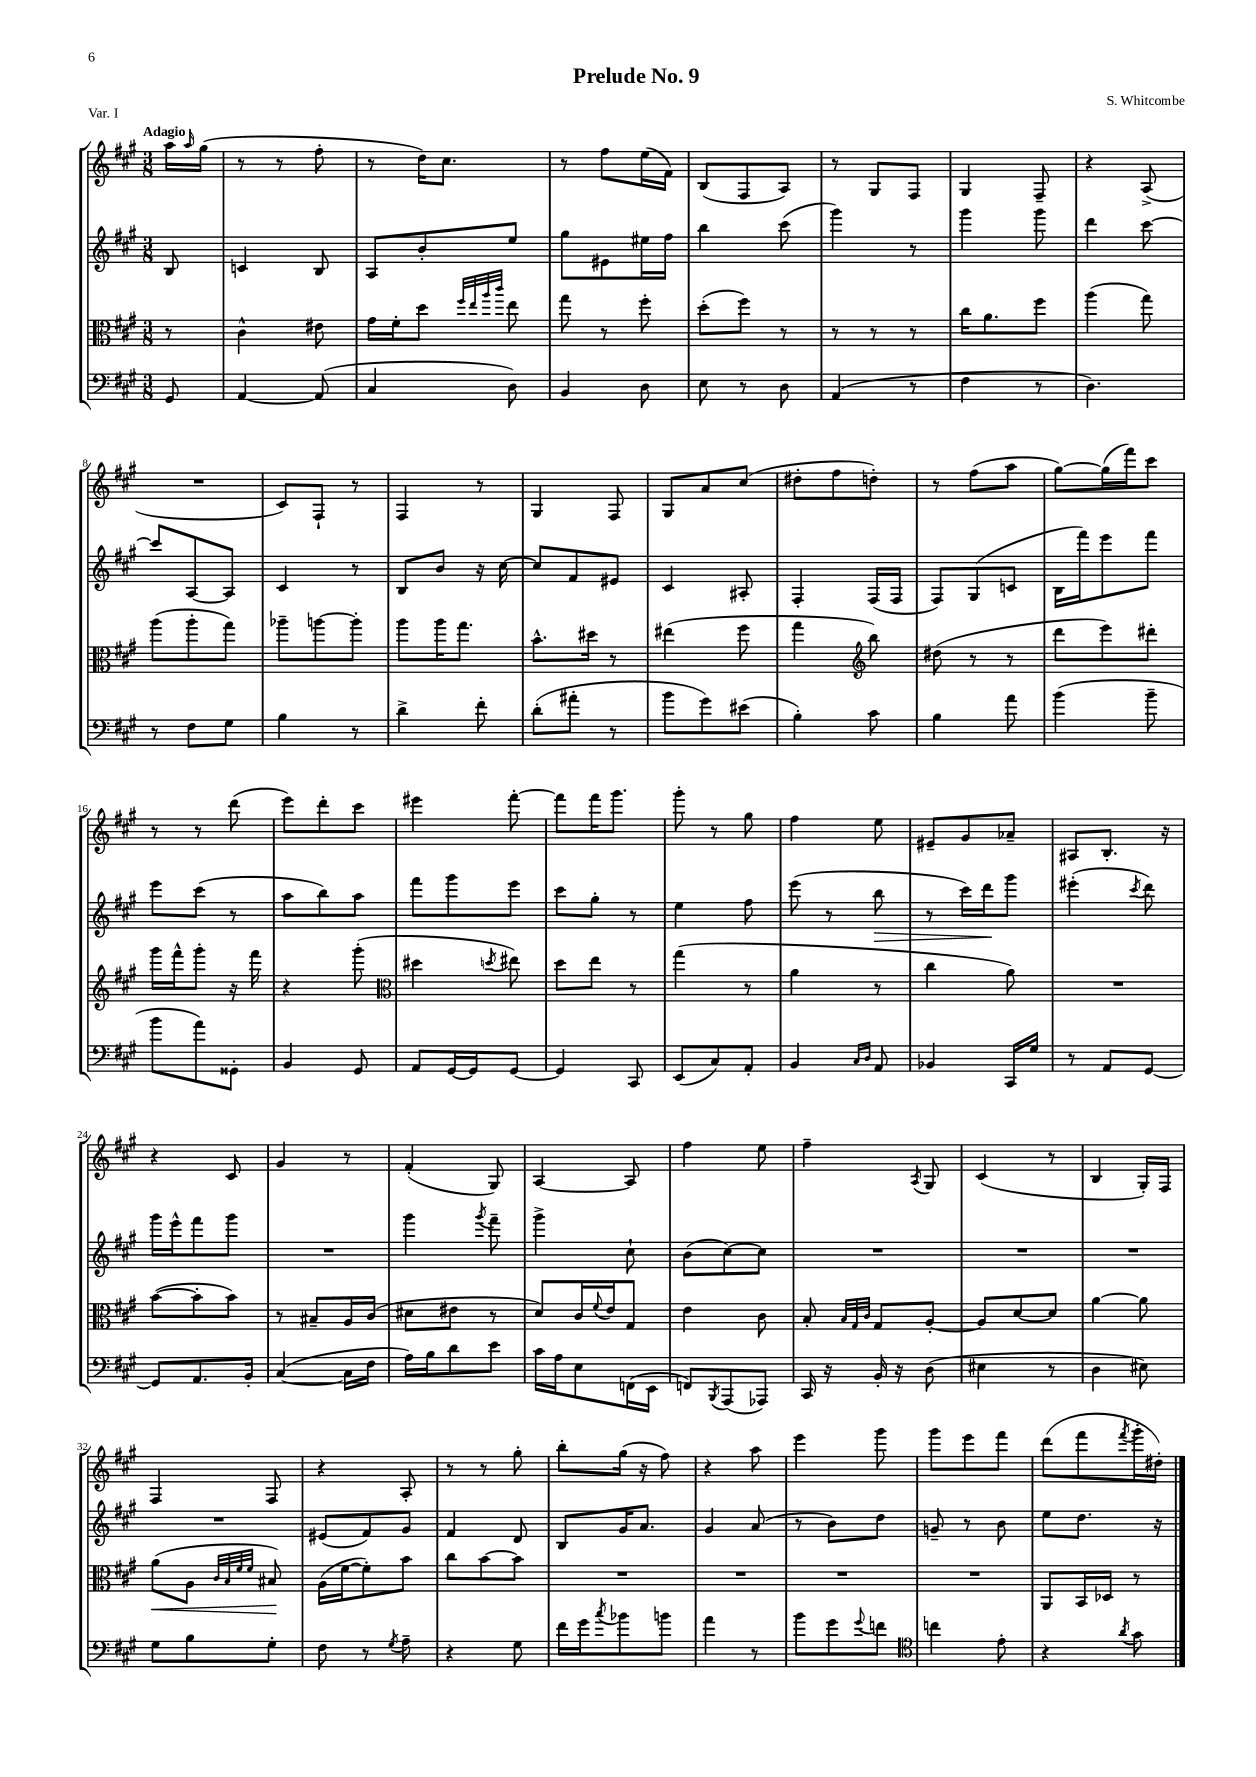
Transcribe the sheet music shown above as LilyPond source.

\header { title = "Prelude No. 9" composer = "S. Whitcombe" piece = "Var. I" }
<<
\new StaffGroup <<
\new Staff = "s0" {
    \clef treble \key a \major \numericTimeSignature \time 3/8 \partial 8 \tempo "Adagio"
    a''16 \grace { a''16 } gis''16( |
    r8 r8 fis''8-. |
    r8 d''16) cis''8. |
    r8 fis''8 e''16( fis'16) |
    b8( fis8 a8) |
    r8 gis8 fis8 |
    gis4 fis8-- |
    r4 a8->( |
    R4. |
    cis'8) fis8-! r8 |
    fis4 r8 |
    gis4 fis8 |
    gis8 a'8 cis''8( |
    dis''8-. fis''8 d''8-.) |
    r8 fis''8( a''8 |
    gis''8~) gis''16( fis'''16) cis'''8 |
    r8 r8 d'''8( |
    e'''8) d'''8-. cis'''8 |
    eis'''4 fis'''8~-. |
    fis'''8 fis'''16 gis'''8. |
    gis'''8-. r8 gis''8 |
    fis''4 e''8 |
    eis'8-- gis'8 aes'8-- |
    ais8 b8.-. r16 |
    r4 cis'8 |
    gis'4 r8 |
    fis'4-.( gis8) |
    a4~ a8 |
    fis''4 e''8 |
    fis''4-- \acciaccatura { a8 } gis8 |
    cis'4( r8 |
    b4 gis16-.) fis16 |
    fis4 fis8 |
    r4 a8-. |
    r8 r8 gis''8-. |
    b''8-. gis''16( r16 fis''8) |
    r4 a''8 |
    e'''4 gis'''8 |
    gis'''8 e'''8 fis'''8 |
    d'''8( fis'''8 \acciaccatura { fis'''8 } gis'''16-. dis''16-.) \bar "|." |
}
\new Staff = "s1" {
    \clef treble \key a \major \numericTimeSignature \time 3/8 \partial 8
    b8 |
    c'4 b8 |
    a8 b'8-. e''8 |
    gis''8 eis'8 eis''16 fis''16 |
    b''4 cis'''8( |
    gis'''4) r8 |
    gis'''4 gis'''8 |
    d'''4 cis'''8~ |
    cis'''8 a8~ a8 |
    cis'4 r8 |
    b8 b'8 r16 cis''16~ |
    cis''8 fis'8 eis'8 |
    cis'4 ais8-. |
    fis4-. fis16( fis16 |
    fis8) gis8( c'8 |
    b16 fis'''16) e'''8 fis'''8 |
    e'''8 cis'''8( r8 |
    a''8 b''8) a''8 |
    fis'''8 gis'''8 e'''8 |
    cis'''8 gis''8-. r8 |
    e''4 fis''8 |
    e'''8( r8 b''8\> |
    r8 cis'''16) d'''16\! gis'''8 |
    eis'''4-.( \acciaccatura { cis'''8 } d'''8) |
    gis'''16 e'''16-^ fis'''8 gis'''8 |
    R4. |
    gis'''4 \acciaccatura { gis'''8 } fis'''8-- |
    gis'''4-> cis''8-! |
    b'8( cis''8~) cis''8 |
    R4. |
    R4. |
    R4. |
    R4. |
    eis'8( fis'8) gis'8 |
    fis'4 d'8 |
    b8 gis'16 a'8. |
    gis'4 a'8( |
    r8 b'8) d''8 |
    g'8-- r8 b'8 |
    e''8 d''8. r16 \bar "|." |
}
\new Staff = "s2" {
    \clef alto \key a \major \numericTimeSignature \time 3/8 \partial 8
    r8 |
    cis'4-^ eis'8 |
    gis'16 fis'16-. d''8 \grace { fis''32 e''32 a''32 cis'''32 } e''8 |
    gis''8 r8 fis''8-. |
    d''8-.( fis''8) r8 |
    r8 r8 r8 |
    cis''16 a'8. fis''8 |
    a''4( gis''8) |
    a''8( a''8-. gis''8) |
    aes''8-- a''8~ a''8-. |
    a''8 a''16 gis''8. |
    b'8.-^ dis''16 r8 |
    eis''4( fis''8 |
    gis''4 \clef treble b''8) |
    dis''8( r8 r8 |
    d'''8 e'''8) dis'''8-. |
    gis'''16 fis'''16-^ gis'''8-. r16 fis'''16 |
    r4 gis'''8-.( |
    \clef alto dis''4 \acciaccatura { d''8 } eis''8) |
    d''8 e''8 r8 |
    gis''4( r8 |
    a'4 r8 |
    cis''4 a'8) |
    R4. |
    b'8~( b'8-. b'8) |
    r8 bis8-- a16 cis'16( |
    dis'8 eis'8 r8 |
    d'8) cis'16 \appoggiatura { fis'8 } e'16 gis8 |
    e'4 cis'8 |
    b8-. \grace { b32 gis32 cis'32 } gis8 a8~-. |
    a8 d'8~ d'8 |
    a'4~ a'8 |
    a'8\<( a8 \grace { cis'32 b32 fis'32 fis'32 } bis8\!) |
    a16( fis'16~ fis'8-.) b'8 |
    cis''8 b'8~ b'8 |
    R4. |
    R4. |
    R4. |
    R4. |
    a,8 b,16 des16 r8 \bar "|." |
}
\new Staff = "s3" {
    \clef bass \key a \major \numericTimeSignature \time 3/8 \partial 8
    gis,8 |
    a,4~ a,8( |
    cis4 d8) |
    b,4 d8 |
    e8 r8 d8 |
    a,4( r8 |
    fis4 r8 |
    d4.) |
    r8 fis8 gis8 |
    b4 r8 |
    d'4-> fis'8-. |
    d'8-.( ais'8-. r8 |
    b'8 gis'8) eis'8( |
    b4-.) cis'8 |
    b4 a'8 |
    b'4( b'8-- |
    b'8 a'8) gisis,8-. |
    b,4 gis,8 |
    a,8 gis,16~ gis,16 gis,8~ |
    gis,4 cis,8 |
    e,8( cis8) a,8-. |
    b,4 \grace { cis16 d16 } a,8 |
    bes,4 cis,16 gis16 |
    r8 a,8 gis,8~ |
    gis,8 a,8. b,16-. |
    cis4~( cis16 fis16 |
    a16) b16 d'8 e'8 |
    cis'16 a16 e8 f,16( e,16 |
    f,8) \acciaccatura { b,,8 } a,,8( aes,,8) |
    cis,16 r16 b,16-. r16 d8( |
    eis4 r8 |
    d4 eis8) |
    gis8 b8 gis8-. |
    fis8 r8 \acciaccatura { gis8 } a8-- |
    r4 gis8 |
    fis'16 gis'16 \acciaccatura { cis''8 } bes'8 b'8 |
    a'4 r8 |
    b'8 gis'8 \appoggiatura { gis'8 } f'8 |
    \clef tenor c''4 e'8-. |
    r4 \acciaccatura { a'8 } gis'8 \bar "|." |
}
>>
>>
